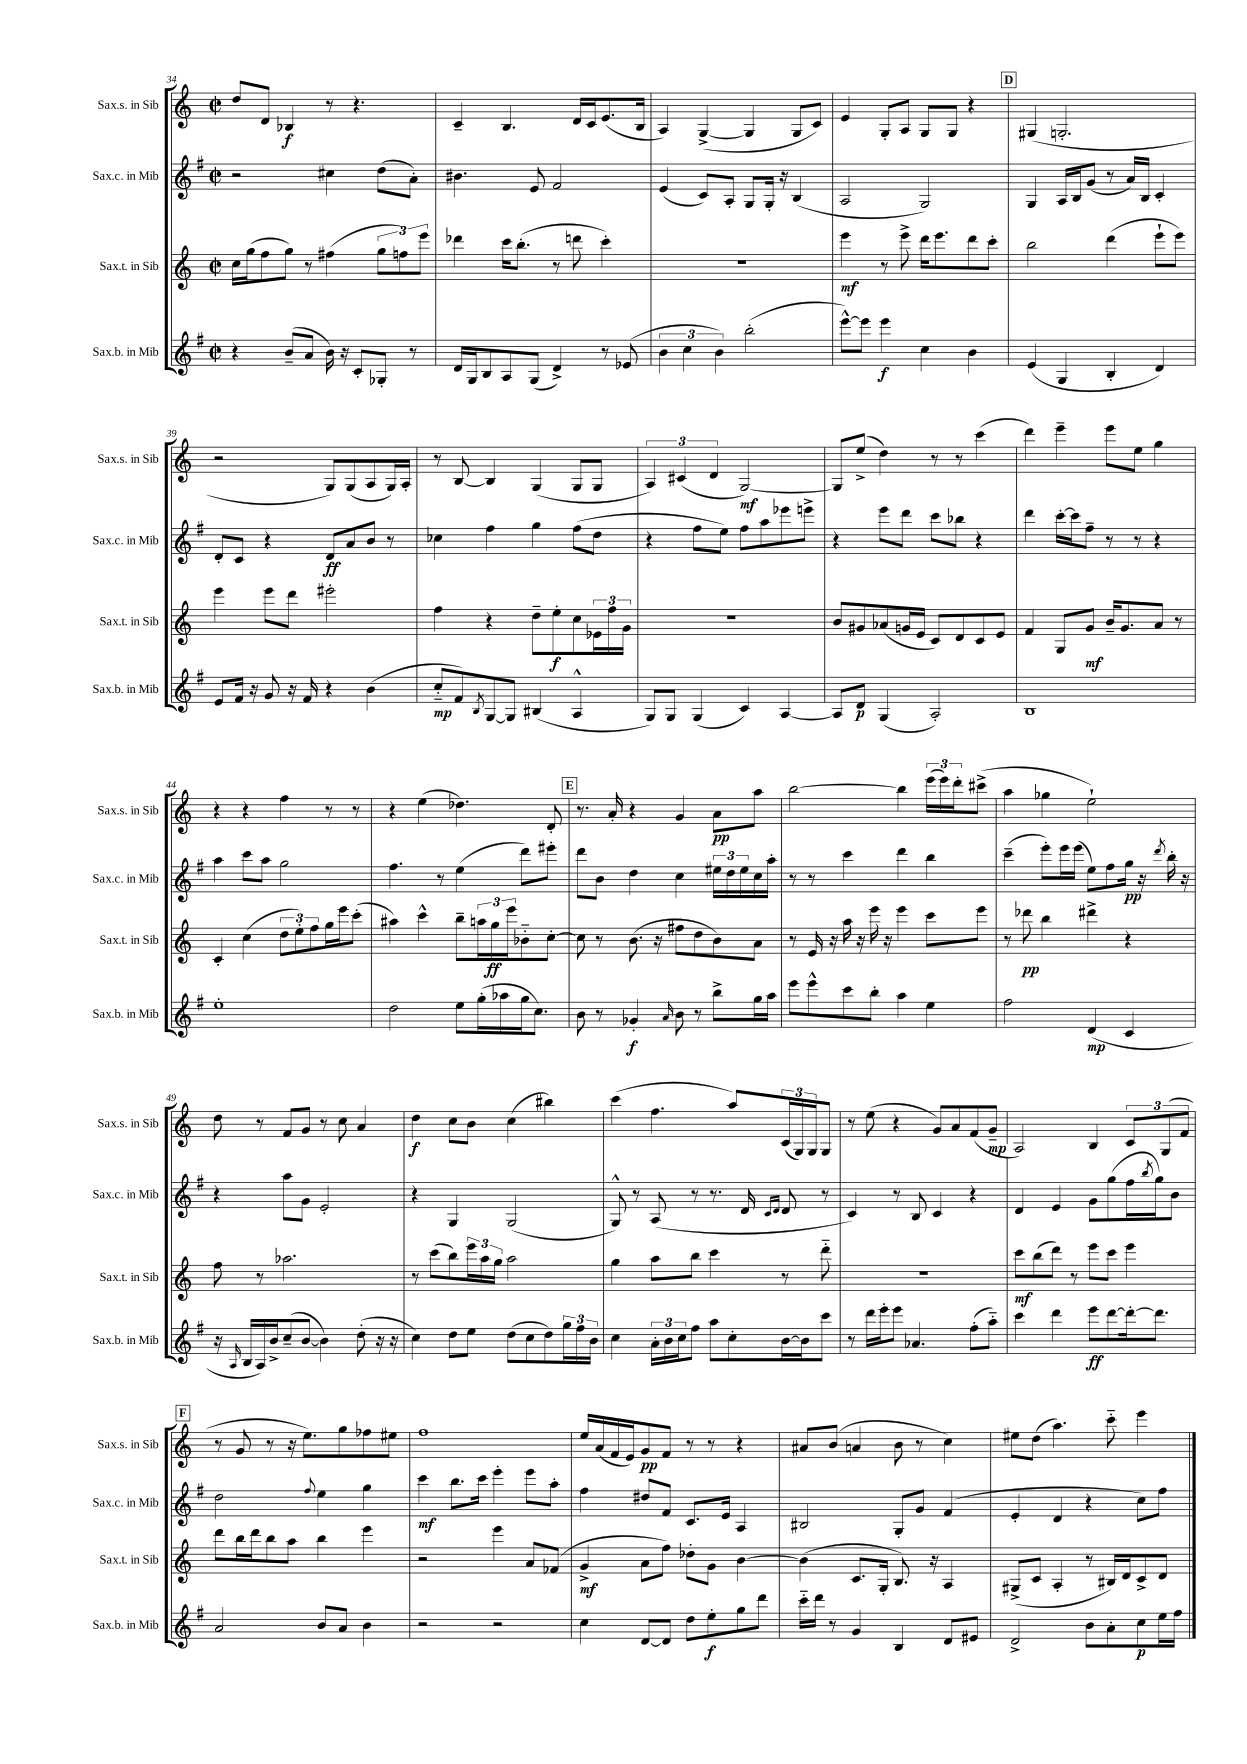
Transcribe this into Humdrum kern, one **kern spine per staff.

**kern	**kern	**kern	**kern
*staff4	*staff3	*staff2	*staff1
*clefG2	*clefG2	*clefG2	*clefG2
*k[f#]	*k[]	*k[f#]	*k[]
*M2/2	*M2/2	*M2/2	*M2/2
*met(c|)	*met(c|)	*met(c|)	*met(c|)
4r	16cc	2r	8dd
.	(16gg	.	.
.	8ff	.	8d
(8b~	8gg)	.	4B-
8a	8r	.	.
16b)	(4ff#	4cc#	8r
16r	.	.	.
8c'	.	.	4.r
8G-'	12gg	(8dd	.
.	12ff)	.	.
8r	.	8a')	.
.	12eee	.	.
=	=	=	=
16d	4ddd-	4.b#	4c~
16G	.	.	.
8B	.	.	.
8A	16ccc	.	4.B
.	(8.bb'	.	.
(8G	.	8e	.
4d^)	8r	2f#	.
.	8ddd	.	16d
.	.	.	16c
8r	4ccc')	.	(8.e
(8e-	.	.	.
.	.	.	16B
=	=	=	=
6b	1r	(4e	4A)
6cc	.	.	.
.	.	8c)	([4G^
6b)	.	.	.
.	.	8A'	.
(2bb'	.	8G	4G]
.	.	16G'	.
.	.	16r	.
.	.	(4B	8G
.	.	.	8c)
=	=	=	=
[8eee^^)	4eee	2A	4e
8eee]	.	.	.
4eee	8r	.	8G'
.	8eee^	.	8A
4cc	16ddd	2G)	8G
.	8.eee	.	.
.	.	.	8G
4b	8ddd	.	4r
.	8ccc'	.	.
=	=	=	=
(4e	2bb	4G	(4G#
4G	.	16A	2.G'
.	.	16B	.
.	.	(8g	.
4B'	(4ddd	8r	.
.	.	16a)	.
.	.	16B	.
4d)	8eee`	4c'	.
.	8eee)	.	.
=	=	=	=
8e	4eee	8d'	2r
16f#	.	8c	.
16r	.	.	.
8g	8eee	4r	.
16r	8ddd	.	.
16f#	.	.	.
4r	2eee#'	8d	8G)
.	.	8a	(8G
(4b	.	8b	8A
.	.	8r	16G)
.	.	.	16A'
=	=	=	=
8cc'~	4ff	4cc-	8r
8f#)	.	.	[8B
8qB	.	.	.
[8G	4r	4ff#	4B]
8G]	.	.	.
(4B#	8dd~	4gg	(4G
.	8ee'	.	.
4A^^	8cc	(8ff#	8G
.	24e-	8dd	8G
.	24ff	.	.
.	24g	.	.
=	=	=	=
8G)	1r	4r	6A)
8G	.	.	.
.	.	.	(6c#
(4G	.	8ff#	.
.	.	.	6d
.	.	8ee)	.
4c)	.	8ff#	[2G)
.	.	8aa	.
[4A	.	8eee-	.
.	.	8eee^	.
=	=	=	=
8A]	8b	4r	8G]
8d	8g#	.	(8ee^
(4G	(8a-	8eee	4dd)
.	16g	8ddd	.
.	16e	.	.
2A')	8c)	8ccc	8r
.	8d	8bb-	8r
.	8c	4r	(4ccc
.	8e	.	.
=	=	=	=
1B	4f	4ddd	4ddd)
.	8G	[16ccc'	4eee~
.	.	16ccc]	.
.	8g	8ff#~	.
.	16b~	8r	8eee
.	8.g	.	.
.	.	8r	8ee
.	8a	4r	4gg
.	8r	.	.
=	=	=	=
1ee'	4c'	4aa	4r
.	(4cc	8ccc	4r
.	.	8aa	.
.	12dd	2gg	4ff
.	12ee')	.	.
.	12ff	.	.
.	16gg	.	8r
.	16eee	.	.
.	(8ccc'	.	8r
=	=	=	=
2dd	4aa#)	4.ff#	4r
.	4ccc^^	.	(4ee
.	.	8r	.
8ee	8bb~	(4ee	4.dd-)
(16gg'	24aa	.	.
.	24gg	.	.
16aa-	.	.	.
.	24eee	.	.
16gg	8b-'~	8ddd)	.
8.cc)	.	.	.
.	[8cc'	8eee#'	8d'
=	=	=	=
8b	8cc]	8ddd	8.r
8r	8r	8b	.
.	.	.	16a'
4g-'	(8.b	4dd	4r
.	16r	.	.
16qqa	.	.	.
8b	8ff#	4cc	4g
8r	8dd	.	.
8bb^	8b)	24ee#	8a
.	.	24dd	.
.	.	24ee#	.
16gg	8a	16cc	8aa
16aa	.	16aa'	.
=	=	=	=
8eee	8r	8r	[2bb
8eee^^	16e	8r	.
.	16r	.	.
8ccc	16aa	4ccc	.
.	16r	.	.
8bb'	16eee	.	.
.	16r	.	.
4aa	4eee	4ddd	4bb]
4ee	8ccc	4bb	(24eee
.	.	.	24eee)
.	.	.	24ddd'
.	8eee	.	(8ccc#^
=	=	=	=
2ff#	8r	(4ccc~	4aa
.	8ddd-	.	.
.	4bb	8eee')	4gg-
.	.	16eee	.
.	.	(16eee	.
(4d	4ddd#^	8ee)	2ee`)
.	.	8ff#	.
4c	4r	16gg	.
.	.	16r	.
.	.	8qddd	.
.	.	16bb'	.
.	.	16r	.
=	=	=	=
16r	8ff	4r	8dd
16qqA	.	.	.
16B	.	.	.
16A)	8r	.	8r
16b^	.	.	.
(8cc~	2.aa-	8aa	8f
[8b	.	8g	8g
4b])	.	2e'	8r
.	.	.	8cc
(8dd'	.	.	4a
16r	.	.	.
16r	.	.	.
=	=	=	=
4cc)	8r	4r	4dd
.	(8ccc	.	.
8dd	8bb)	4G	8cc
8ee	24eee	.	8b
.	24aa	.	.
.	24gg	.	.
(8dd	2aa	(2G	(4cc
8cc	.	.	.
8dd)	.	.	4bb#)
24gg	.	.	.
24ff#	.	.	.
24b	.	.	.
=	=	=	=
4cc	4gg	8G^^)	(4ccc
.	.	8r	.
24a'	8aa	(8A	4.ff
24b	.	.	.
24cc	.	.	.
8ff#	8bb	8r	.
8aa	4ccc	8.r	.
8cc'	.	.	8aa)
.	.	16d	.
.	.	16qqc	.
.	.	16qqd	.
[16b	8r	8d	(24c
.	.	.	24G)
16b]	.	.	.
.	.	.	24G
8ccc	8ddd'~	8r	8G
=	=	=	=
8r	1r	4c)	8r
16ddd	.	.	(8ee
16eee'	.	.	.
8eee	.	8r	4r
4.a-	.	8B	.
.	.	4c	8g)
.	.	.	8a
(8ff#'	.	4r	(8f
8aa'~)	.	.	8g~
=	=	=	=
4ccc	8ccc	4d	2A)
.	(8bb	.	.
4ddd	8ddd)	4e	.
.	8r	.	.
8eee	8eee	8g	4B
[8ddd	8ccc	(8gg	.
16ddd'_	4eee	16ff#	12c
.	.	8qbb	.
8.ddd]	.	16gg)	.
.	.	.	(12G
.	.	8b	.
.	.	.	12f
=	=	=	=
2a	8ddd	2dd	8r
.	16bb	.	8g
.	16ddd	.	.
.	8bb	.	8r
.	8aa	.	16r
.	.	.	8.ee)
.	.	8qqff#	.
8b	4bb	4ee	.
8a	.	.	8gg
4b	4eee	4gg	8ff-
.	.	.	8ee#
=	=	=	=
2r	2r	4ccc	1ff
.	.	8.bb	.
.	.	16ccc	.
2r	4eee	4eee'	.
.	8a	8eee	.
.	(8f-	8aa'	.
=	=	=	=
4cc	4g^	4ff#	16ee
.	.	.	(16a
.	.	.	16f
.	.	.	16e)
[8d	8a	8dd#	8g
8d]	8ff)	8f#	8f
8dd	8dd-'	8.c	8r
8ee'	8g	.	8r
.	.	16e	.
8gg	[4b	4A	4r
8ddd	.	.	.
=	=	=	=
16ccc'~	(4b]	2B#	8a#
16ddd	.	.	.
8r	.	.	(8b
4g	8.c	.	4a
.	16G'	.	.
4B	8.B)	8G'	8b
.	.	8g	8r
.	16r	.	.
8d	4A	(4f#	4cc)
8e#	.	.	.
=	=	=	=
2d^	(8G#^	4e'	8ee#
.	8c	.	(8dd
.	4A'	4d	4.aa)
8b	8r	4r	.
8a'	16B#)	.	8ccc'~
.	16d	.	.
8cc	8c^	8cc)	4eee
16ee	8d	8ff#	.
16ff#	.	.	.
==	==	==	==
*-	*-	*-	*-
